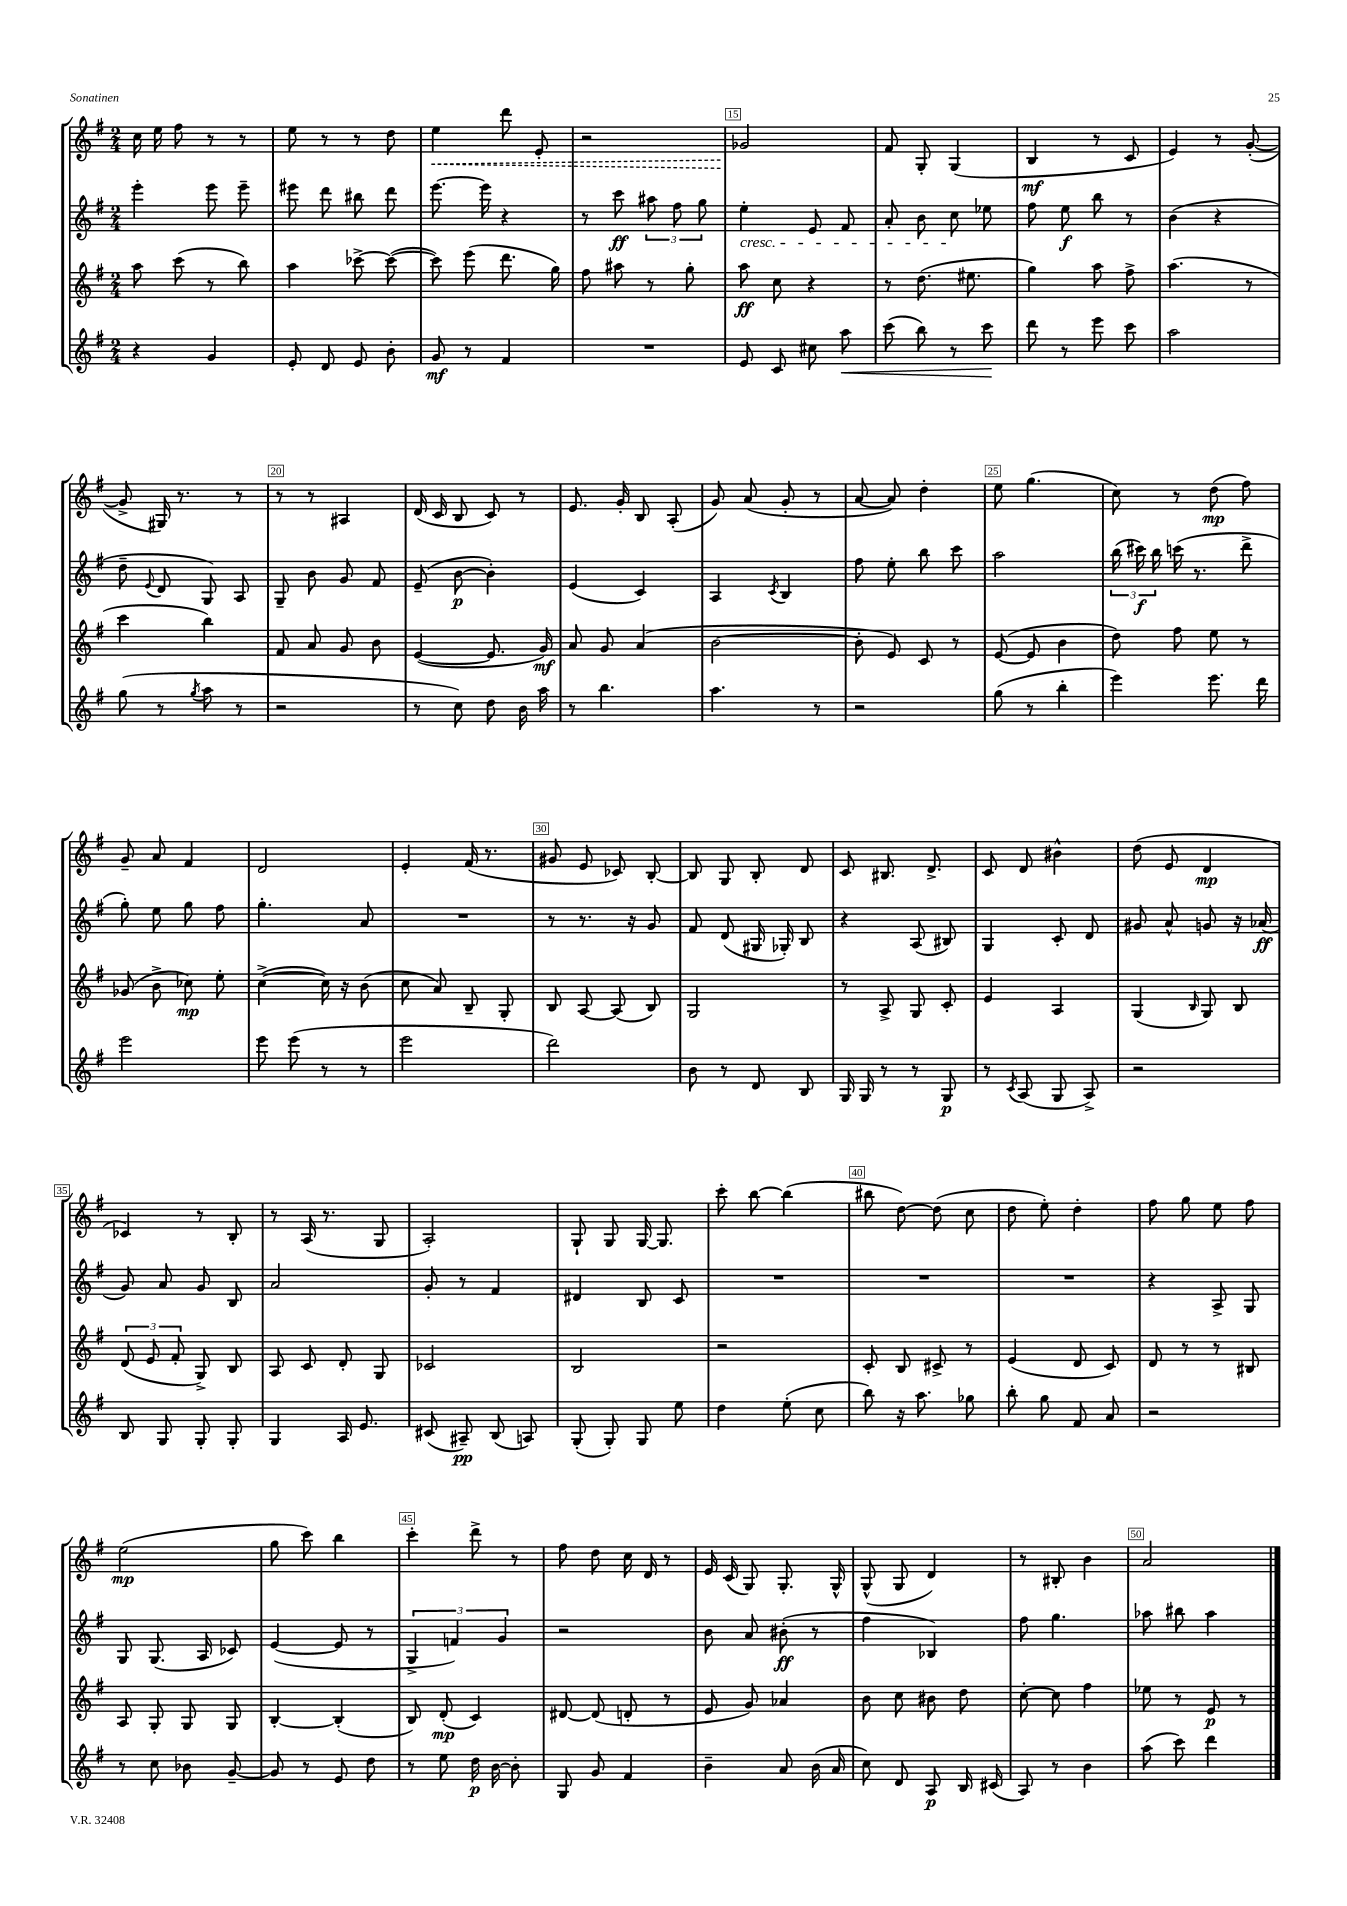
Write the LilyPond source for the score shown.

<<
\new StaffGroup <<
\new Staff = "s0" {
    \clef treble \key g \major \numericTimeSignature \time 2/4
    \autoBeamOff c''16 e''16 fis''8 r8 r8 |
    e''8 r8 r8 d''8 |
    \once \override Hairpin.style = #'dashed-line e''4\< d'''8 e'8-. |
    r2 |
    ges'2\! |
    fis'8 g8-. g4( |
    b4\mf r8 c'8 |
    e'4) r8 g'8~-.( |
    g'8-> gis16) r8. r8 |
    r8 r8 ais4 |
    d'16( c'16 b8 c'8) r8 |
    e'8. g'16-. b8 a8-.( |
    g'8) a'8( g'8-. r8 |
    a'8~ a'8) d''4-. |
    e''8 g''4.( |
    c''8) r8 d''8\mp( fis''8) |
    g'8-- a'8 fis'4 |
    d'2 |
    e'4-. fis'16( r8. |
    gis'8 e'8 ces'8) b8~-. |
    b8 g8 b8-. d'8 |
    c'8 bis8. d'8.-> |
    c'8 d'8 bis'4-^ |
    d''8( e'8 d'4\mp |
    ces'4) r8 b8-. |
    r8 a16( r8. g8 |
    a2-.) |
    g8-! g8 g16~ g8. |
    c'''8-. b''8~ b''4( |
    bis''8 d''8~) d''8( c''8 |
    d''8 e''8-.) d''4-. |
    fis''8 g''8 e''8 fis''8 |
    e''2\mp( |
    g''8 c'''8) b''4 |
    c'''4-. d'''8-> r8 |
    fis''8 d''8 c''16 d'16 r8 |
    e'16 c'16( g8) g8.-. g16-^ |
    g8-^( g8 d'4) |
    r8 bis8-. b'4 |
    a'2 \bar "|." |
}
\new Staff = "s1" {
    \clef treble \key g \major \numericTimeSignature \time 2/4
    \autoBeamOff e'''4-. e'''8 e'''8-- |
    eis'''8 d'''8 bis''8 d'''8 |
    e'''8.~ e'''16 r4 |
    r8 c'''8\ff \tuplet 3/2 { ais''8 fis''8 g''8 } |
    e''4-.\cresc e'8 fis'8 |
    a'8-. b'8 c''8\! ees''8 |
    fis''8 e''8\f b''8 r8 |
    b'4( r4 |
    d''8-- \appoggiatura { e'8 } d'8 g8) a8 |
    g8-- b'8 g'8 fis'8 |
    e'8--( b'8~\p b'4-.) |
    e'4( c'4) |
    a4 \acciaccatura { c'8 } b4 |
    fis''8 e''8-. b''8 c'''8 |
    a''2 |
    \tuplet 3/2 { b''16( cis'''16\f) b''16 } c'''16( r8. d'''8-> |
    g''8-.) e''8 g''8 fis''8 |
    g''4.-. a'8 |
    R2 |
    r8 r8. r16 g'8 |
    fis'8 d'8( gis16 ges16-.) b8 |
    r4 a8( bis8) |
    g4 c'8-. d'8 |
    gis'8 a'8-^ g'8 r16 aes'16\ff( |
    g'8) a'8 g'8 b8 |
    a'2 |
    g'8-. r8 fis'4 |
    dis'4 b8 c'8 |
    R2 |
    R2 |
    R2 |
    r4 a8-> g8 |
    g8 g8.( a16 ces'8) |
    e'4~( e'8 r8 |
    \tuplet 3/2 { g4-> f'4) g'4 } |
    r2 |
    b'8 a'8 bis'8-.\ff( r8 |
    fis''4 bes4) |
    fis''8 g''4. |
    aes''8 bis''8 aes''4 \bar "|." |
}
\new Staff = "s2" {
    \clef treble \key g \major \numericTimeSignature \time 2/4
    \autoBeamOff a''8 c'''8( r8 b''8) |
    a''4 ces'''8~-> ces'''8~( |
    ces'''8) e'''8( d'''8. g''16) |
    fis''8 ais''8 r8 g''8-. |
    a''8\ff c''8 r4 |
    r8 d''8.( eis''8. |
    g''4) a''8 fis''8-> |
    a''4.( r8 |
    c'''4 b''4) |
    fis'8 a'8 g'8 b'8 |
    e'4~( e'8. g'16\mf) |
    a'8 g'8 a'4( |
    b'2~ |
    b'8-. e'8) c'8 r8 |
    e'8~( e'8 b'4 |
    d''8) fis''8 e''8 r8 |
    ges'8( b'8-> ces''8\mp) e''8-. |
    c''4~->( c''16) r16 b'8( |
    c''8 a'8) b8-- g8-. |
    b8 a8~ a8( b8) |
    g2 |
    r8 a8-> g8 c'8-. |
    e'4 a4 |
    g4( \grace { b16 } g8) b8 |
    \tuplet 3/2 { d'8( e'8 fis'8-. } g8->) b8 |
    a8 c'8 d'8-. g8 |
    ces'2 |
    b2 |
    r2 |
    c'8-. b8 cis'8-> r8 |
    e'4( d'8 c'8) |
    d'8 r8 r8 bis8 |
    a8 g8-. g8 g8 |
    b4~-. b4-.( |
    b8) d'8-.\mp( c'4) |
    dis'8~ dis'8( d'8-. r8 |
    e'8 g'8) aes'4 |
    b'8 c''8 bis'8 d''8 |
    c''8~-. c''8 fis''4 |
    ees''8 r8 e'8\p r8 \bar "|." |
}
\new Staff = "s3" {
    \clef treble \key g \major \numericTimeSignature \time 2/4
    \autoBeamOff r4 g'4 |
    e'8-. d'8 e'8 b'8-. |
    g'8\mf r8 fis'4 |
    R2 |
    e'8 c'8 cis''8 a''8\< |
    c'''8( b''8) r8 c'''8\! |
    d'''8 r8 e'''8 c'''8 |
    a''2 |
    g''8( r8 \acciaccatura { g''8 } a''8 r8 |
    r2 |
    r8 c''8) d''8 b'16 a''16 |
    r8 b''4. |
    a''4. r8 |
    r2 |
    g''8( r8 b''4-. |
    e'''4) e'''8. d'''16 |
    e'''2 |
    e'''8 e'''8( r8 r8 |
    e'''2 |
    d'''2) |
    b'8 r8 d'8 b8 |
    g16 g16 r8 r8 g8\p |
    r8 \acciaccatura { c'8 } a8( g8 a8->) |
    r2 |
    b8 g8 g8-. g8-. |
    g4 a16 e'8. |
    cis'8( ais8--\pp) b8( a8) |
    g8-.( g8-.) g8 e''8 |
    d''4 e''8-.( c''8 |
    b''8) r16 a''8. ges''8 |
    b''8-. g''8 fis'8 a'8 |
    r2 |
    r8 c''8 bes'8 g'8~-- |
    g'8 r8 e'8 d''8 |
    r8 e''8 d''16\p b'16~ b'8-. |
    g8 g'8 fis'4 |
    b'4-- a'8 b'16( a'16 |
    c''8) d'8 a8\p b16 cis'16( |
    a8) r8 b'4 |
    a''8( c'''8) d'''4 \bar "|." |
}
>>
>>
\layout { \context { \Score currentBarNumber = #11 \override BarNumber.break-visibility = ##(#f #t #t) barNumberVisibility = #(every-nth-bar-number-visible 5) \override BarNumber.stencil = #(make-stencil-boxer 0.1 0.3 ly:text-interface::print) } }
